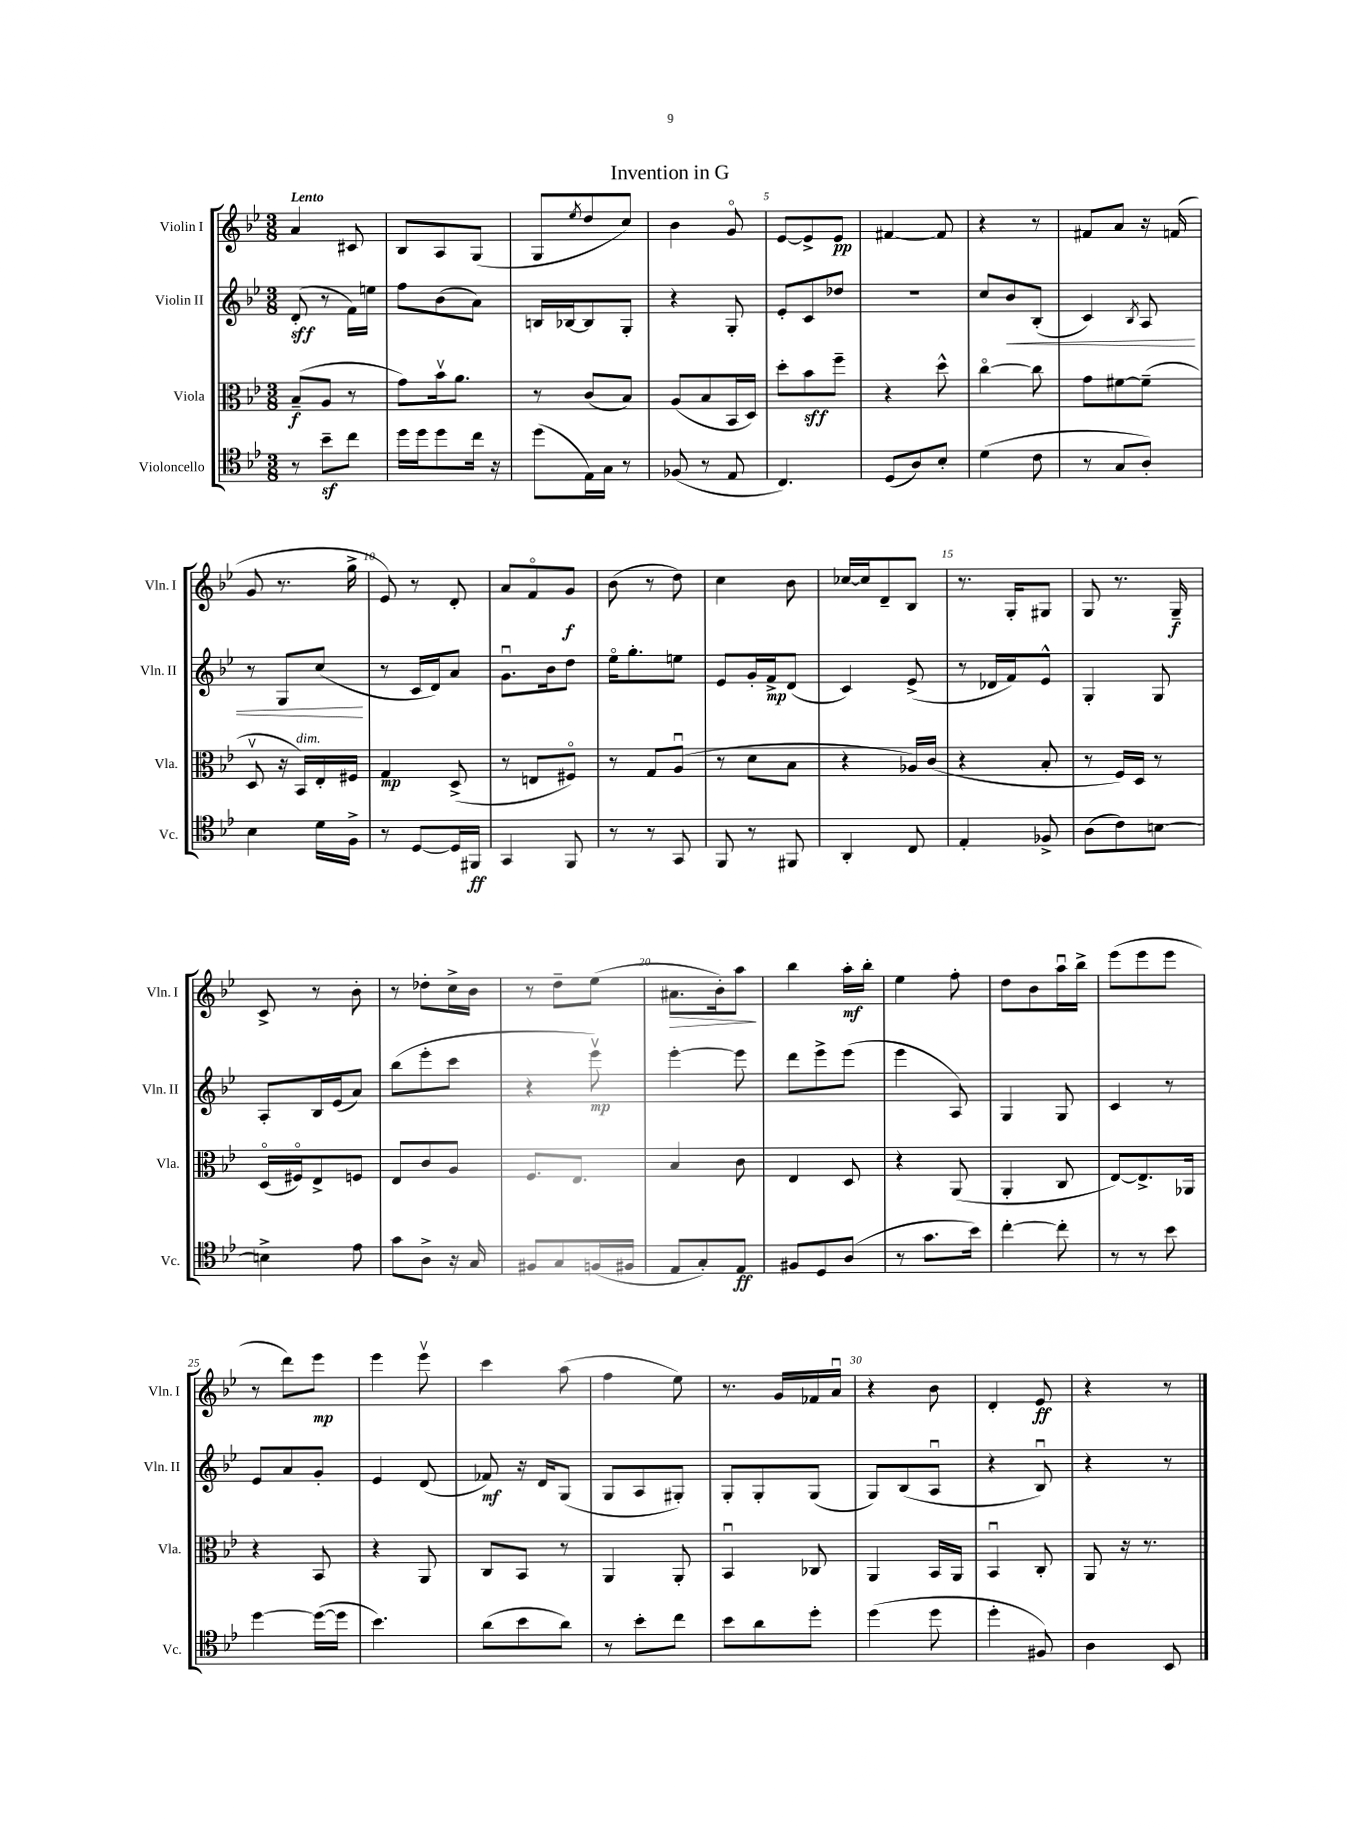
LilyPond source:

\header { title = "Invention in G" }
<<
\new StaffGroup <<
\new Staff = "s0" \with { instrumentName = "Violin I" shortInstrumentName = "Vln. I" } {
    \clef treble \key bes \major \numericTimeSignature \time 3/8 \tempo "Lento"
    a'4 cis'8 |
    bes8 a8 g8( |
    g8 \acciaccatura { ees''8 } d''8 c''8) |
    bes'4 g'8\flageolet |
    ees'8~ ees'8-> ees'8\pp |
    fis'4~ fis'8 |
    r4 r8 |
    fis'8 a'8 r16 f'16( |
    g'8 r8. g''16-> |
    ees'8) r8 d'8-. |
    a'8 f'8\flageolet g'8\f |
    bes'8( r8 d''8) |
    c''4 bes'8 |
    ces''16~ ces''16 d'8-- bes8 |
    r8. g16-. gis8 |
    g8 r8. g16--\f |
    c'8-> r8 bes'8-. |
    r8 des''8-. c''16-> bes'16 |
    r8 d''8-- ees''8( |
    ais'8.\> bes'16-.) a''8\! |
    bes''4 a''16-.\mf bes''16-. |
    ees''4 f''8-. |
    d''8 bes'8 a''16\downbow bes''16-> |
    ees'''8( ees'''8 ees'''8 |
    r8 d'''8) ees'''8\mp |
    ees'''4 ees'''8\upbow |
    c'''4 a''8( |
    f''4 ees''8) |
    r8. g'16 fes'16 a'16\downbow |
    r4 bes'8 |
    d'4-. ees'8\ff |
    r4 r8 \bar "|." |
}
\new Staff = "s1" \with { instrumentName = "Violin II" shortInstrumentName = "Vln. II" } {
    \clef treble \key bes \major \numericTimeSignature \time 3/8
    d'8-.\sff( r8 f'16) e''16 |
    f''8 bes'8( a'8) |
    b16 bes16~ bes8 g8-. |
    r4 g8-. |
    ees'8-. c'8 des''8 |
    R4. |
    c''8 bes'8\< bes8-.( |
    c'4) \acciaccatura { bes8 } a8 |
    r8 g8 c''8\!( |
    r8 c'16 d'16) a'8 |
    g'8.\downbow bes'16 d''8 |
    ees''16\flageolet g''8.-. e''8 |
    ees'8 g'16-. f'16->\mp d'8( |
    c'4) ees'8->( |
    r8 des'16 f'16) ees'8-^ |
    g4-. g8 |
    a8-. bes16 ees'16( a'8) |
    bes''8( ees'''8-. c'''8 |
    r4 ees'''8\upbow\mp) |
    ees'''4~-. ees'''8 |
    d'''8 ees'''8-> ees'''8( |
    ees'''4 a8) |
    g4 g8 |
    c'4 r8 |
    ees'8 a'8 g'8-. |
    ees'4 d'8( |
    fes'8\mf) r16 d'16 g8( |
    g8 a8 gis8-.) |
    g8-. g8-. g8( |
    g8) bes8( a8\downbow |
    r4 bes8\downbow) |
    r4 r8 \bar "|." |
}
\new Staff = "s2" \with { instrumentName = "Viola" shortInstrumentName = "Vla." } {
    \clef alto \key bes \major \numericTimeSignature \time 3/8
    bes8--\f( a8 r8 |
    g'8) bes'16\upbow a'8. |
    r8 c'8( bes8) |
    a8( bes8 bes,16 d16) |
    d''8-. bes'8\sff f''8-- |
    r4 d''8-^ |
    c''4~\flageolet c''8 |
    g'8 fis'8~ fis'8--( |
    d8\upbow r16 bes,16^\markup { \italic "dim." }) ees16-. fis16 |
    g4\mp d8->( |
    r8 e8 fis8\flageolet) |
    r8 g8 a8\downbow( |
    r8 d'8 bes8 |
    r4 aes16) c'16( |
    r4 bes8-. |
    r8 f16) d16 r8 |
    d16\flageolet( fis16\flageolet) ees8-> f8 |
    ees8 c'8 a8 |
    f8. ees8. |
    bes4 c'8 |
    ees4 d8 |
    r4 a,8( |
    a,4-. c8 |
    ees8~) ees8.-> aes,16 |
    r4 bes,8 |
    r4 a,8 |
    c8 bes,8 r8 |
    a,4 a,8-. |
    bes,4\downbow ces8 |
    a,4 bes,16 a,16 |
    bes,4\downbow c8-. |
    a,8 r16 r8. \bar "|." |
}
\new Staff = "s3" \with { instrumentName = "Violoncello" shortInstrumentName = "Vc." } {
    \clef tenor \key bes \major \numericTimeSignature \time 3/8
    r8 bes'8--\sf c''8 |
    d''16 d''16 d''8 c''16 r16 |
    d''8( ees16) g16 r8 |
    fes8( r8 ees8 |
    c4.) |
    d8( a8) bes8-. |
    d'4( c'8 |
    r8 g8 a8-.) |
    bes4 d'16 f16-> |
    r8 d8~ d16 fis,16\ff |
    g,4 f,8 |
    r8 r8 g,8 |
    f,8 r8 fis,8 |
    a,4-. c8 |
    ees4-. fes8-> |
    a8( c'8) b8~ |
    b4-> ees'8 |
    g'8 a8-> r16 g16 |
    fis8 g8 f16( fis16 |
    ees8 g8-.) ees8\ff |
    fis8 d8 a8( |
    r8 g'8. bes'16) |
    c''4~-. c''8-. |
    r8 r8 bes'8 |
    d''4~ d''16~( d''16 |
    bes'4.) |
    a'8( bes'8 a'8) |
    r8 bes'8-. c''8 |
    bes'8 a'8 d''8-. |
    d''4( d''8 |
    d''4-. fis8) |
    a4 bes,8 \bar "|." |
}
>>
>>
\layout { \context { \Score \override BarNumber.break-visibility = ##(#f #t #t) barNumberVisibility = #(every-nth-bar-number-visible 5) } }
